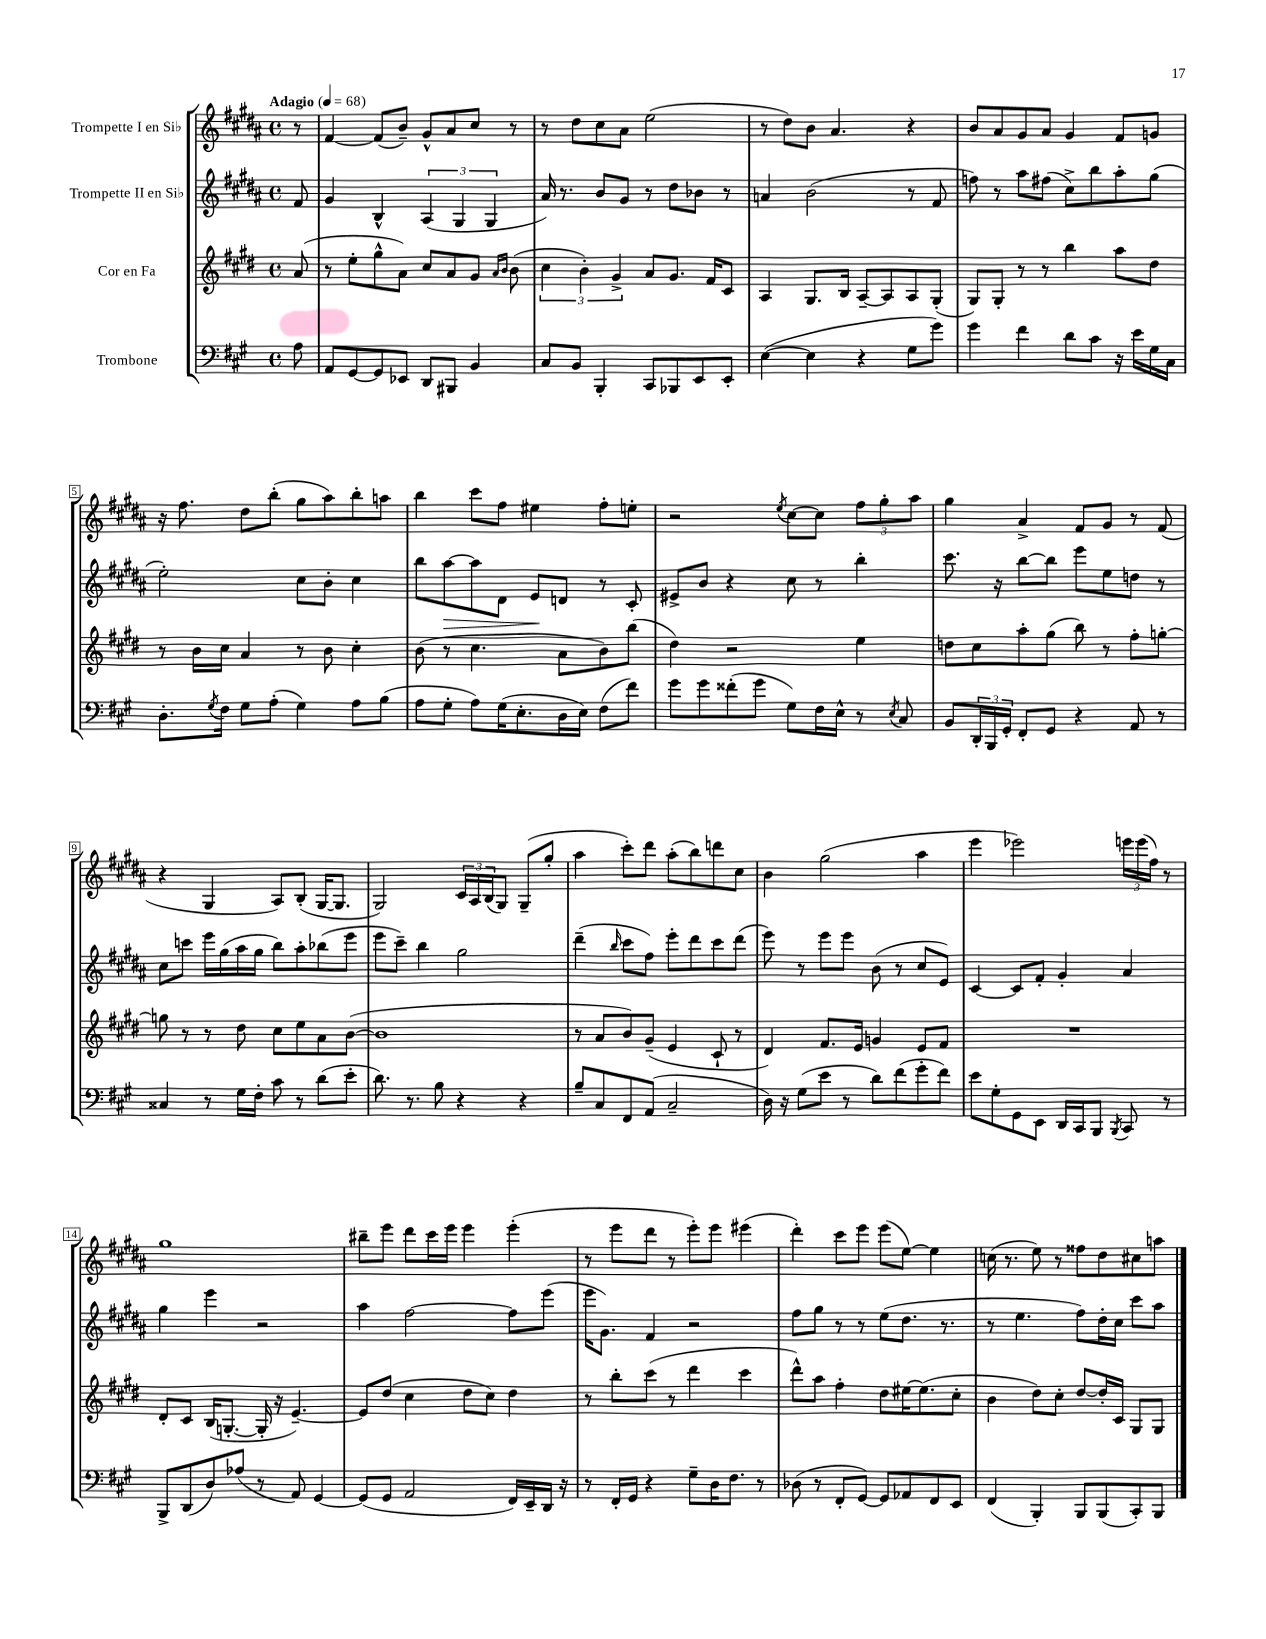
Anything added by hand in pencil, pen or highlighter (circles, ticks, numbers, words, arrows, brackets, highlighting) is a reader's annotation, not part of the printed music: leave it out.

**kern	**kern	**kern	**kern
*staff4	*staff3	*staff2	*staff1
*clefF4	*clefG2	*clefG2	*clefG2
*k[f#c#g#]	*k[f#c#g#d#]	*k[f#c#g#d#a#]	*k[f#c#g#d#a#]
*M4/4	*M4/4	*M4/4	*M4/4
*met(c)	*met(c)	*met(c)	*met(c)
*MM68	*MM68	*MM68	*MM68
8A	(8a	8f#	8r
=	=	=	=
8AA	8r	4g#	[4f#
[8GG#	8ee'	.	.
8GG#]	8gg#^^	4B^^	(8f#]
8EE-	8a)	.	8b~)
8DD	8cc#	(6A#	8g#^^
8BBB#	8a	.	8a#
.	.	6G#	.
4BB	8g#	.	8cc#
.	.	6G#	.
.	16qqa	.	.
.	16qqb	.	.
.	(8b	.	8r
=	=	=	=
8C#	6cc#	16a#)	8r
.	.	8.r	.
8BB	.	.	8dd#
.	6b')	.	.
4BBB'	.	8b	8cc#
.	6g#^	.	.
.	.	8g#	8a#
8CC#	8a	8r	(2ee
8BBB-	8.g#	8dd#	.
8EE	.	8b-	.
.	16f#	.	.
8EE'	8c#	8r	.
=	=	=	=
([4E	4A	4a	8r
.	.	.	8dd#)
4E]	8.G#	(2b	8b
.	.	.	4.a#
.	16B	.	.
4r	[8A~	.	.
.	8A]	.	.
8G#	8A	8r	4r
8g#)	(8G#'	8f#	.
=	=	=	=
4g#	8G#)	8ff)	8b
.	8G#'	8r	8a#
4f#	8r	8aa#	8g#
.	8r	(8ff#	8a#
8d	4bb	8cc#^)	4g#
8c#	.	8bb	.
16r	8aa	8aa#'	8f#
16e	.	.	.
16G#	8dd#	(8gg#	8g
16C#	.	.	.
=	=	=	=
8.D'	8r	2ee')	16r
.	.	.	8.ff#
.	16b	.	.
8qG#	.	.	.
16F#	16cc#	.	.
8G#	4a	.	8dd#
(8A'	.	.	(8bb'
4G#)	8r	8cc#	8gg#
.	8b	8b'	8aa#)
8A	4cc#'	4cc#	8bb'
(8B	.	.	8aa
=	=	=	=
8A	(8b	8bb	4bb
8G#'	8r	[8aa#	.
8A)	4.cc#	8aa#]	8ccc#
(16G#	.	8d#	8ff#
8.E'	.	.	.
.	.	8e	4ee#
16D	8a	8d	.
16E)	.	.	.
(8F#	8b)	8r	8ff#'
8f#)	(8bb	8c#'	8ee'
=	=	=	=
8g#	4dd#)	8e#^	2r
8g#	.	8b	.
(8f##'	2r	4r	.
8g#	.	.	.
.	.	.	8qee
8G#)	.	8cc#	[8cc#
16F#	.	8r	8cc#]
16E^^	.	.	.
8r	4ee	4bb'	12ff#
.	.	.	12gg#'
8qE	.	.	.
8C#	.	.	.
.	.	.	12aa#
=	=	=	=
8BB	8dd	8.ccc#	4gg#
24DD'	8cc#	.	.
24BBB	.	.	.
.	.	16r	.
24GG#'	.	.	.
8FF#'	8aa'	[8bb	4a#^
8GG#	(8gg#	8bb]	.
4r	8bb)	8eee	8f#
.	8r	8ee	8g#
8AA	8ff#'	8dd	8r
8r	[8gg'	8r	(8f#
=	=	=	=
4C##	8gg]	8cc#	4r
.	8r	8ccc	.
8r	8r	16eee	4G#
.	.	(16gg#	.
16G#	8dd#	16aa#	.
16F#'	.	16gg#	.
8c#	8cc#	8bb)	8A#)
8r	8ee	8aa#'	(8B'
(8d	8a	(8bb-	[16G#
.	.	.	8.G#]
8e'	([8b	8eee	.
=	=	=	=
8.d)	1b]	8eee	2G#)
.	.	8ccc#~)	.
8.r	.	.	.
.	.	4bb	.
8B	.	.	.
4r	.	2gg#	24c#
.	.	.	24A#
.	.	.	(24B
.	.	.	8G#)
4r	.	.	(8G#~
.	.	.	8gg#'
=	=	=	=
8B~	8r	(4ddd#~	4aa#
8C#	8a	.	.
.	.	16qqbb	.
8FF#	8b)	8ccc#	8ccc#')
(8AA	(8g#~	8ff#)	8ddd#
2C#~	4e	8eee'	(8aa#'
.	.	8ddd#	8bb)
.	8c#`	8ccc#	8ddd
.	8r	(8ddd#	8cc#
=	=	=	=
16D)	4d#)	8eee)	4b
16r	.	.	.
(8G#	.	8r	.
8e	8.f#	8eee	(2gg#
8r	.	8eee	.
.	16e	.	.
8d)	4g	(8b	.
(8f#	.	8r	.
8g#'	8e	8cc#	4aa#
8f#)	8f#	8e)	.
=	=	=	=
8e	1r	[4c#	4eee
8G#'	.	.	.
8GG#	.	8c#]	2eee-)
8EE	.	8f#'	.
16DD	.	4g#'	.
16CC#	.	.	.
8BBB	.	.	.
8qBBB	.	.	.
8CC#	.	4a#	24eee
.	.	.	(24eee
.	.	.	24ff#)
8r	.	.	8r
=	=	=	=
8BBB^	8d#'	4gg#	1gg#
(8DD	8c#	.	.
8D)	(16B	4eee	.
.	[8.G'	.	.
(8A-	.	.	.
8r	16G']	2r	.
.	16r	.	.
8AA)	[4.e~)	.	.
[4GG#	.	.	.
=	=	=	=
(8GG#]	8e]	4aa#	8bb#~
8GG#	(8dd#	.	8eee
2AA	4cc#	[2ff#	8ddd#
.	.	.	16ccc#
.	.	.	16eee
.	8dd#	.	4eee
.	8cc#)	.	.
16FF#)	4dd#	8ff#]	(4eee'
16EE~	.	.	.
16DD	.	(8eee	.
16r	.	.	.
=	=	=	=
8r	8r	16eee	8r
.	.	8.g#)	.
16FF#'	8bb'	.	8eee
16GG#	.	.	.
4r	(8ccc#	4f#	8ddd#
.	8r	.	8r
8G#~	4ddd#	2r	8eee')
16D	.	.	8eee
8.F#	.	.	.
.	4ccc#	.	(4eee#
8r	.	.	.
=	=	=	=
(8D-	8ddd#^^)	8ff#	4ddd#')
8r	8aa	8gg#	.
8FF#'	4ff#'	8r	8ccc#
[8GG#)	.	8r	8eee
8GG#]	8dd#	(8ee	(8eee
8AA-	[16ee#	8.dd#	[8ee)
.	(8.ee#]	.	.
8FF#	.	.	4ee]
.	.	8.r	.
8EE	8cc#'	.	.
=	=	=	=
(4FF#	4b	8r	(16cc
.	.	.	8.r
.	.	4.ee	.
4BBB')	8dd#)	.	8ee)
.	8cc#'	.	8r
8BBB	[8dd#	8ff#)	8ff##
(8BBB	16dd#']	16dd#'	8dd#
.	16c#	16cc#	.
8CC#')	8G#	8ccc#	8cc#
8BBB	8G#	8aa#	8aa
==	==	==	==
*-	*-	*-	*-
